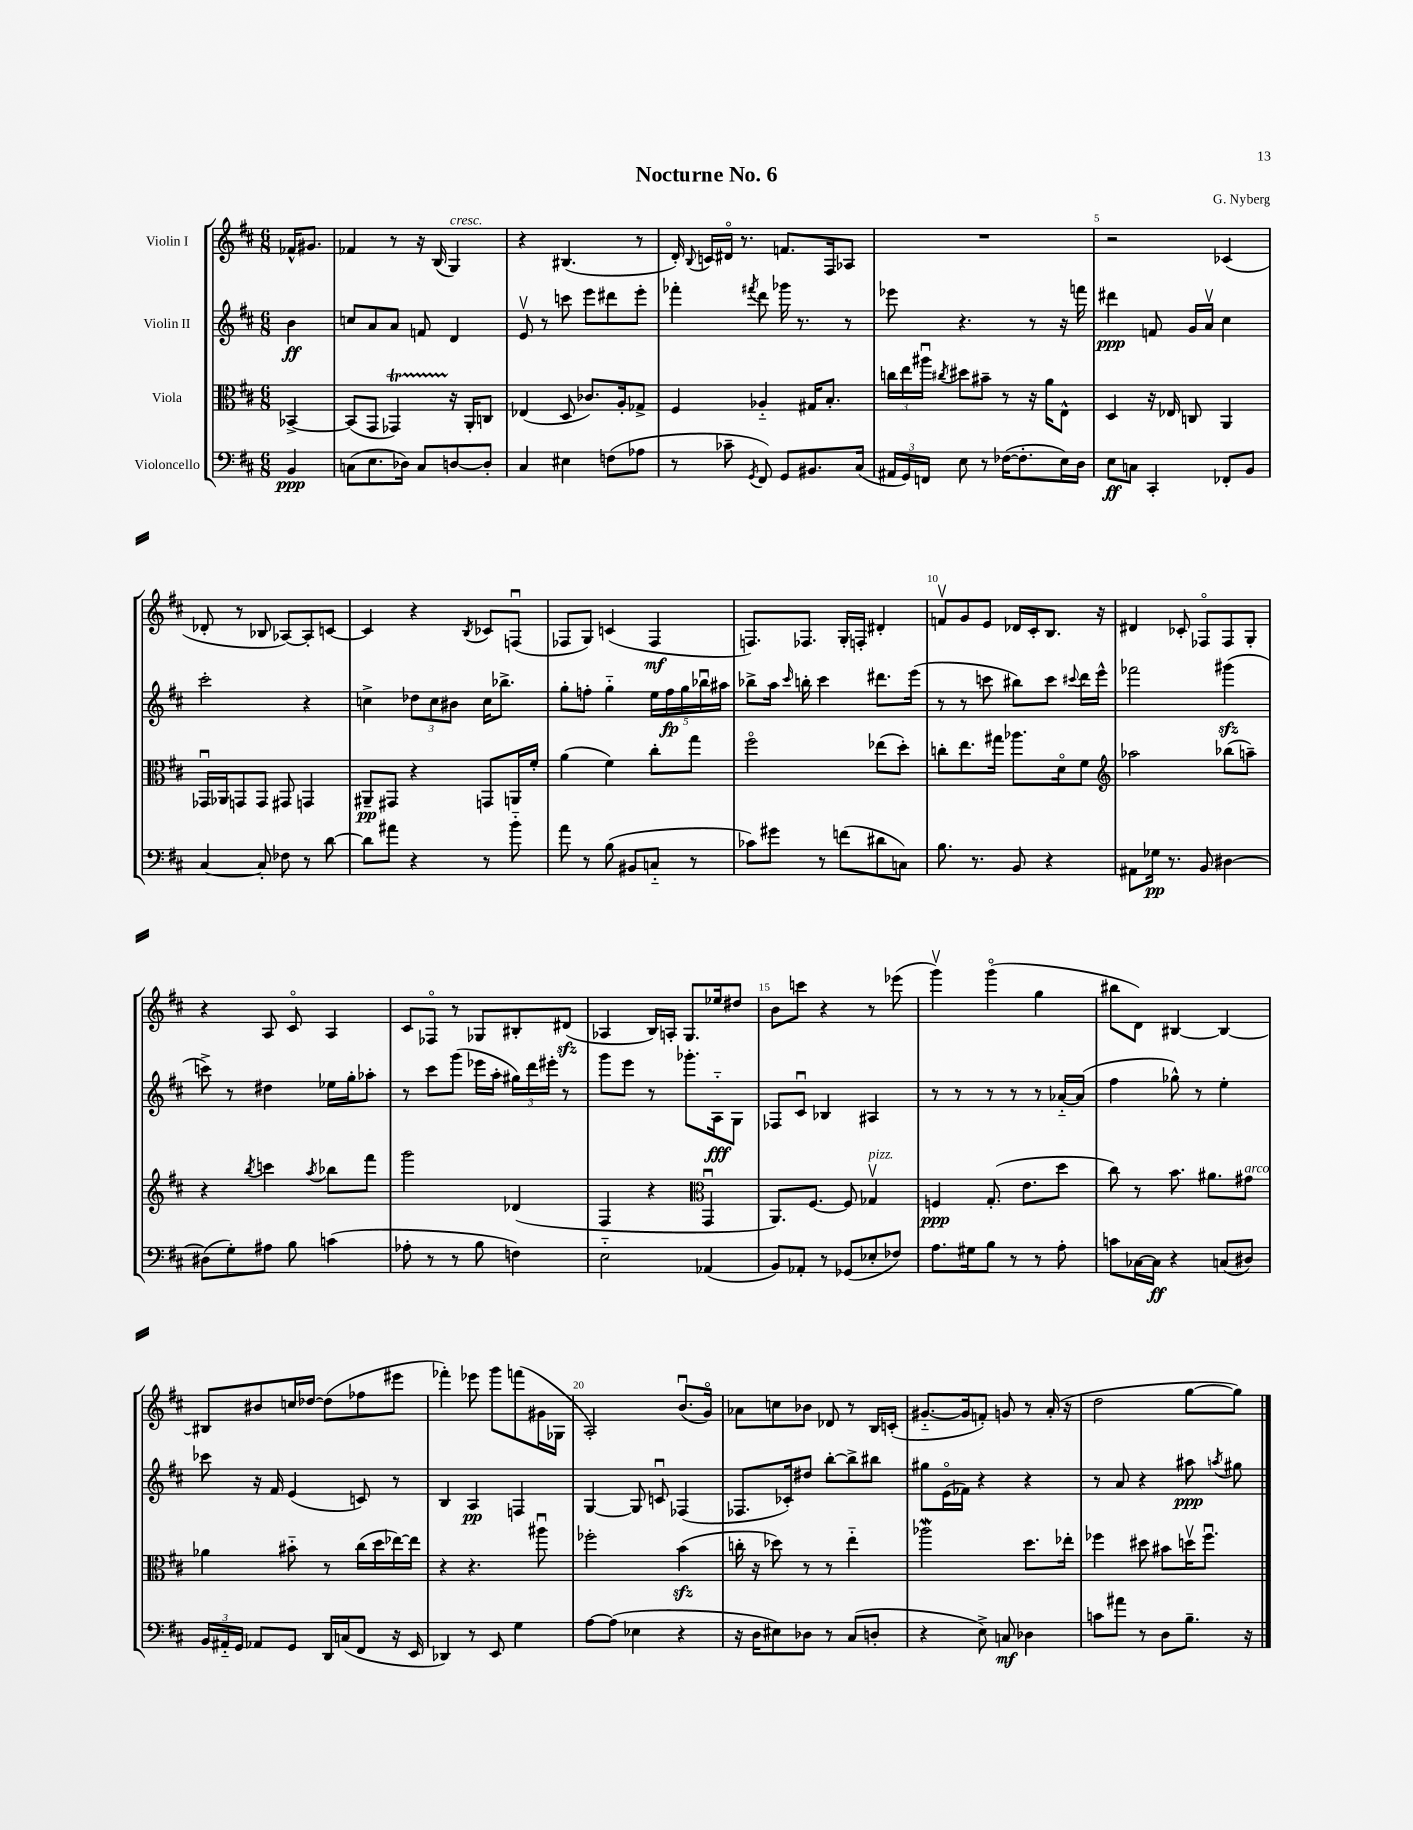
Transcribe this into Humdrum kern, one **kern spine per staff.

**kern	**dynam	**kern	**dynam	**kern	**dynam	**kern	**dynam
*part4	*part4	*part3	*part3	*part2	*part2	*part1	*part1
*staff4	*staff4	*staff3	*staff3	*staff2	*staff2	*staff1	*staff1
*I"Violoncello	*	*I"Viola	*	*I"Violin II	*	*I"Violin I	*
*clefF4	*	*clefC3	*	*clefG2	*	*clefG2	*
*k[f#c#]	*	*k[f#c#]	*	*k[f#c#]	*	*k[f#c#]	*
*M6/8	*	*M6/8	*	*M6/8	*	*M6/8	*
=	=	=	=	=	=	=	=
4BB/	ppp	[4BB-X^/	.	4b\	ff	16f-X^^/KL	.
.	.	.	.	.	.	8.g#X/J	.
=1	=1	=1	=1	=1	=1	=1	=1
(8Cn\L	.	(8BB-/L]	.	8ccn/L	.	4f-X/	.
8.E\	.	8GG/J	.	8a/	.	.	.
.	.	4GG-XT/)	.	8a/J	.	8r	.
16D-X\Jk)	.	.	.	.	.	.	.
8C/L	.	.	.	8fn/	.	16r	.
.	.	.	.	.	.	(16B/	.
!	!	!	!	!	!	!LO:TX:a:i:t=cresc.	!
[8Dn/	.	16r	.	4d/	.	4G/)	.
.	.	16AA'/KL	.	.	.	.	.
8D'/J]	.	8Cn/J	.	.	.	.	.
=2	=2	=2	=2	=2	=2	=2	=2
4C#/	.	(4E-X/	.	8ev/	.	4r	.
.	.	.	.	8r	.	.	.
4E#X\	.	8D/	.	8cccn\	.	(4.B#X/	.
.	.	8.c-X/L)	.	8eee\L	.	.	.
(8Fn\L	.	.	.	8ddd#X\	.	.	.
.	.	16A'/k	.	.	.	.	.
8A-X\J	.	8G-X^/J	.	8eee'\J	.	8r	.
=3	=3	=3	=3	=3	=3	=3	=3
8r	.	4F#/	.	4fff-X'\	.	16d'/)	.
.	.	.	.	.	.	8qqB/	.
.	.	.	.	.	.	16cn/LL	.
8c-X~\	.	.	.	.	.	16d#X/JJ	.
.	.	.	.	.	.	8.r	.
8qGG/	.	.	.	8qfff#X/	.	.	.
8FF#/)	.	4A-X/	.	8ddd\	.	.	.
8GG/L	.	.	.	16ggg-X\	.	8.fn/L	.
.	.	.	.	8.r	.	.	.
8.BB#X/	.	16G#X/KL	.	.	.	.	.
.	.	8.B'/J	.	.	.	16F#/k	.
.	.	.	.	8r	.	8A-X/J	.
(16C#/Jk	.	.	.	.	.	.	.
=4	=4	=4	=4	=4	=4	=4	=4
24AA#X/LL	.	24ccn\LL	.	8eee-X\	.	2.r	.
24GG/)	.	24ee\	.	.	.	.	.
24FFn/JJ	.	24aa#Xu\JJ	.	.	.	.	.
.	.	8qcc#X/	.	.	.	.	.
8E\	.	8dd#X\L	.	4.r	.	.	.
8r	.	8b#X~\J	.	.	.	.	.
([16F-X\KL	.	8r	.	.	.	.	.
8.F-'\]	.	.	.	.	.	.	.
.	.	16r	.	8r	.	.	.
.	.	16a\KL	.	.	.	.	.
16E\L)	.	8E^^\J	.	16r	.	.	.
16D\JJ	.	.	.	16fffn\	.	.	.
=5	=5	=5	=5	=5	=5	=5	=5
8E\L	ff	4D/	.	4ddd#X\	ppp	2r	.
8Cn\J	.	.	.	.	.	.	.
4CC#'/	.	16r	.	8fn/	.	.	.
.	.	16E-X/	.	.	.	.	.
.	.	8Cn/	.	16g/LL	.	.	.
.	.	.	.	16av/JJ	.	.	.
8FF-X'/L	.	4AA/	.	4cc#\	.	(4c-X/	.
8BB/J	.	.	.	.	.	.	.
!!LO:LB:g=z
=6	=6	=6	=6	=6	=6	=6	=6
[4C#/	.	16GG-Xu/LL	.	2ccc#'\	.	8d-X'/	.
.	.	16AA-X/J	.	.	.	.	.
.	.	8GGn/	.	.	.	8r	.
8C#'/]	.	8GG/J	.	.	.	8B-X/	.
8F-X\	.	8GG#X/	.	.	.	[8A-X/L)	.
8r	.	4GGn/	.	4r	.	8A-'/]	.
[8d\	.	.	.	.	.	[8cn/J	.
=7	=7	=7	=7	=7	=7	=7	=7
8d\L]	.	8AA#X~/L	pp	4ccn^\	.	4c/]	.
8a#X\J	.	8GG#X/J	.	.	.	.	.
4r	.	4r	.	12dd-X\L	.	4r	.
.	.	.	.	12cc\	.	.	.
.	.	.	.	12b#X\J	.	.	.
.	.	.	.	.	.	8qB/	.
8r	.	8GGn/L	.	16cc\KL	.	8c-X/L	.
.	.	.	.	8.bb-X^\J	.	.	.
8b\	.	16AAn/L	.	.	.	(8Fnu/J	.
.	.	16f#'/JJ	.	.	.	.	.
=8	=8	=8	=8	=8	=8	=8	=8
8a\	.	(4a\	.	8gg'\L	.	8F-X/L	.
8r	.	.	.	8ffn'\J	.	8G/J)	.
(8B\	.	4f#\)	.	4gg\	.	(4cn/	.
8BB#X/L	.	.	.	.	.	.	.
8Cn/J	.	8cc#'\L	.	20ee\LL	.	4F-/	mf
.	.	.	.	20ff\	fp	.	.
.	.	.	.	20gg\	.	.	.
8r	.	8gg\J	.	.	.	.	.
.	.	.	.	20bb-Xu\	.	.	.
.	.	.	.	20aa#X\JJ	.	.	.
=9	=9	=9	=9	=9	=9	=9	=9
8c-X\L)	.	2ff#\	.	8bb-X^\L	.	8.Fn/L)	.
8g#X\J	.	.	.	16aa\Jk	.	.	.
.	.	.	.	16qqccc#/	.	.	.
.	.	.	.	16bbn'\	.	8.F-X/J	.
8r	.	.	.	4ccc#\	.	.	.
(8fn\L	.	.	.	.	.	16G'/LL	.
.	.	.	.	.	.	16Fn'/JJ	.
8d#X\	.	(8ee-X\L	.	8.ddd#X\L	.	4d#X'/	.
8Cn\J)	.	8dd'\J)	.	.	.	.	.
.	.	.	.	(16eee\Jk	.	.	.
=10	=10	=10	=10	=10	=10	=10	=10
8.B\	.	8ccn'\L	.	8r	.	8fnv/L	.
.	.	8.ee\	.	8r	.	8g/	.
8.r	.	.	.	.	.	.	.
.	.	.	.	8cccn\	.	8e/J	.
.	.	16gg#X\Jk	.	.	.	.	.
8BB/	.	8.aa-X\L	.	8bb#X\L)	.	16d-X/LL	.
.	.	.	.	.	.	16c#'/J	.
4r	.	.	.	8ccc\J	.	8.B/J	.
.	.	16d\k	.	.	.	.	.
.	.	.	.	8qqccc#X/	.	.	.
.	.	8f#\J	.	16ddd\LL	.	.	.
.	.	.	.	16eee^^\JJ	.	16r	.
=11	=11	=11	=11	=11	=11	=11	=11
*	*	*clefG2	*	*	*	*	*
8AA#X\L	.	2aa-X\	.	2fff-X\	.	4d#X/	.
16G-X\Jk	pp	.	.	.	.	.	.
8.r	.	.	.	.	.	.	.
.	.	.	.	.	.	8c-X'/	.
8BB/	.	.	.	.	.	8F-X/L	.
[4D#X\	.	(8bb-X\L	.	(4ggg#Xzz\	.	8F-/	.
.	.	8aan~\J)	.	.	.	8G'/J	.
!!LO:LB:g=z
=12	=12	=12	=12	=12	=12	=12	=12
(8D#X\L]	.	4r	.	8cccn^\)	.	4r	.
8G'\)	.	.	.	8r	.	.	.
.	.	8qbb/	.	.	.	.	.
8A#X\J	.	4cccn\	.	4dd#X\	.	8A/	.
8B\	.	.	.	.	.	8c#/	.
.	.	8qaa/	.	.	.	.	.
(4cn\	.	8bb-X\L	.	16ee-X\LL	.	4A/	.
.	.	.	.	16gg'\J	.	.	.
.	.	8fff#\J	.	8aa-X'\J	.	.	.
=13	=13	=13	=13	=13	=13	=13	=13
8A-X'\	.	2ggg\	.	8r	.	8c#/L	.
8r	.	.	.	8ccc#\L	.	8F-X/J	.
8r	.	.	.	(8ggg\J	.	8r	.
8B\	.	.	.	16eee-X\LL	.	8G-X/L	.
.	.	.	.	16aa'\JJ	.	.	.
4Fn\)	.	(4d-X/	.	24gg#X\LL)	.	8B#X'/	.
.	.	.	.	24ddd\	.	.	.
.	.	.	.	24eee#X'\JJ	.	.	.
.	.	.	.	8r	.	(8d#Xzz/J	.
=14	=14	=14	=14	=14	=14	=14	=14
2E\	.	4F#/	.	8ggg\L	.	4A-X/	.
.	.	.	.	8eee\J	.	.	.
.	.	4r	.	8r	.	16B/LL)	.
.	.	.	.	.	.	16An'/JJ	.
.	.	.	.	8.ggg-X'\L	.	8.G/L	.
*	*	*clefC3	*	*	*	*	*
(4AA-X/	.	4GGu/	.	.	.	.	.
.	.	.	.	16A\k	fff	16ee-X/k	.
.	.	.	.	8G\J	.	8dd#X/J	.
=15	=15	=15	=15	=15	=15	=15	=15
8BB/L)	.	8.AA/L)	.	8F-X/L	.	8b\L	.
8AA-X'/J	.	.	.	8c#u/J	.	8cccn\J	.
.	.	[8.F#/J	.	.	.	.	.
8r	.	.	.	4B-X/	.	4r	.
(8GG-X/L	.	8F#/]	.	.	.	.	.
!	!	!LO:TX:a:i:t=pizz.	!	!	!	!	!
8E-X'/	.	4G-Xv/	.	4A#X/	.	8r	.
8F-X/J)	.	.	.	.	.	(8eee-X\	.
=16	=16	=16	=16	=16	=16	=16	=16
8.A\L	.	4Fn/	ppp	8r	.	4gggv\)	.
.	.	.	.	8r	.	.	.
16G#X\k	.	.	.	.	.	.	.
8B\J	.	(8.G'/	.	8r	.	(4ggg\	.
8r	.	.	.	8r	.	.	.
.	.	8.e\L	.	.	.	.	.
8r	.	.	.	8r	.	4gg\	.
8A'\	.	8dd\J	.	[16a-X/LL	.	.	.
.	.	.	.	(16a-/JJ]	.	.	.
=17	=17	=17	=17	=17	=17	=17	=17
8cn\L	.	8cc#\)	.	4ff#\	.	8bb#X\L	.
[16C-X\L	.	8r	.	.	.	8d\J)	.
16C-\JJ]	ff	.	.	.	.	.	.
4r	.	8.b\	.	8gg-X^^\)	.	[4B#X/	.
.	.	.	.	8r	.	.	.
.	.	8.a#X\L	.	.	.	.	.
(8Cn/L	.	.	.	4ee'\	.	4B#/_	.
!	!	!LO:TX:a:i:t=arco	!	!	!	!	!
8D#X/J)	.	8g#X\J	.	.	.	.	.
!!LO:LB:g=z
=18	=18	=18	=18	=18	=18	=18	=18
24BB/LL	.	4a-X\	.	8ccc-X\	.	8B#X/L]	.
24AA#X/	.	.	.	.	.	.	.
24GG/JJ	.	.	.	.	.	.	.
8AA-X/L	.	.	.	16r	.	8b#X/	.
.	.	.	.	16f#/	.	.	.
8GG/J	.	8b#X\	.	(4e/	.	16ccn/L	.
.	.	.	.	.	.	[16dd-X/JJ	.
16DD/LL	.	8r	.	.	.	(8dd-\L]	.
(16Cn/J	.	.	.	.	.	.	.
8FF#/J	.	(16cc#\LL	.	8cn/)	.	8ff-X\	.
.	.	16dd\	.	.	.	.	.
16r	.	[16ee-X\)	.	8r	.	8eee#X\J	.
16EE/	.	16ee-\JJ]	.	.	.	.	.
=19	=19	=19	=19	=19	=19	=19	=19
4DD-X/)	.	4r	.	4B/	.	4fff-X'\)	.
8r	.	4.r	.	4A/	pp	8eee-X\	.
8EE/	.	.	.	.	.	8ggg\L	.
4G\	.	.	.	4Fn/	.	(8fffn\	.
.	.	8aa#Xu\	.	.	.	16g#X\L	.
.	.	.	.	.	.	16G-X\JJ	.
=20	=20	=20	=20	=20	=20	=20	=20
[8A\L	.	2ff-X'\	.	[4G/	.	2A'/)	.
(8A\J]	.	.	.	.	.	.	.
4E-X\	.	.	.	8G/]	.	.	.
.	.	.	.	8cnu/	.	.	.
4r	.	(4bzz\	.	(4F-X/	.	(8.bu/L	.
.	.	.	.	.	.	16g/Jk)	.
=21	=21	=21	=21	=21	=21	=21	=21
16r	.	16ccn'\	.	8.F-X/L	.	8a-X\L	.
16D\KL	.	16r	.	.	.	.	.
8E#X\)	.	8dd-X\)	.	.	.	8ccn\	.
.	.	.	.	16c-X'/k)	.	.	.
8D-X\J	.	8r	.	8dd#X/J	.	8b-X\J	.
8r	.	8r	.	[8bb'\L	.	8d-X/	.
(8C#/L	.	4ee\	.	8bb^\]	.	8r	.
8Dn'/J	.	.	.	8bb#X\J	.	16B/LL	.
.	.	.	.	.	.	(16cn'/JJ	.
=22	=22	=22	=22	=22	=22	=22	=22
4r	.	2aa-Xw\	.	8gg#X\L	.	[8.g#X/L	.
.	.	.	.	(16e\L	.	.	.
.	.	.	.	16f-X\JJ)	.	16g#/k]	.
8E^\)	.	.	.	4r	.	8fn'/J)	.
8Cn/	mf	.	.	.	.	8gn/	.
4D-X\	.	8.dd\L	.	4r	.	8r	.
.	.	.	.	.	.	(16a'/	.
.	.	16ee-X'\Jk	.	.	.	16r	.
=23	=23	=23	=23	=23	=23	=23	=23
8cn\L	.	4ff-X\	.	8r	.	2dd\	.
8a#X\J	.	.	.	8a/	.	.	.
8r	.	8dd#X\	.	4r	.	.	.
8D\L	.	8b#X\L	.	.	.	.	.
8.B~\J	.	16ddnv\K	.	8aa#X\	ppp	[8gg\L	.
.	.	8.ff-u\J	.	.	.	.	.
.	.	.	.	8qaan/	.	.	.
.	.	.	.	8gg#X\	.	8gg\J])	.
16r	.	.	.	.	.	.	.
==	==	==	==	==	==	==	==
*-	*-	*-	*-	*-	*-	*-	*-
